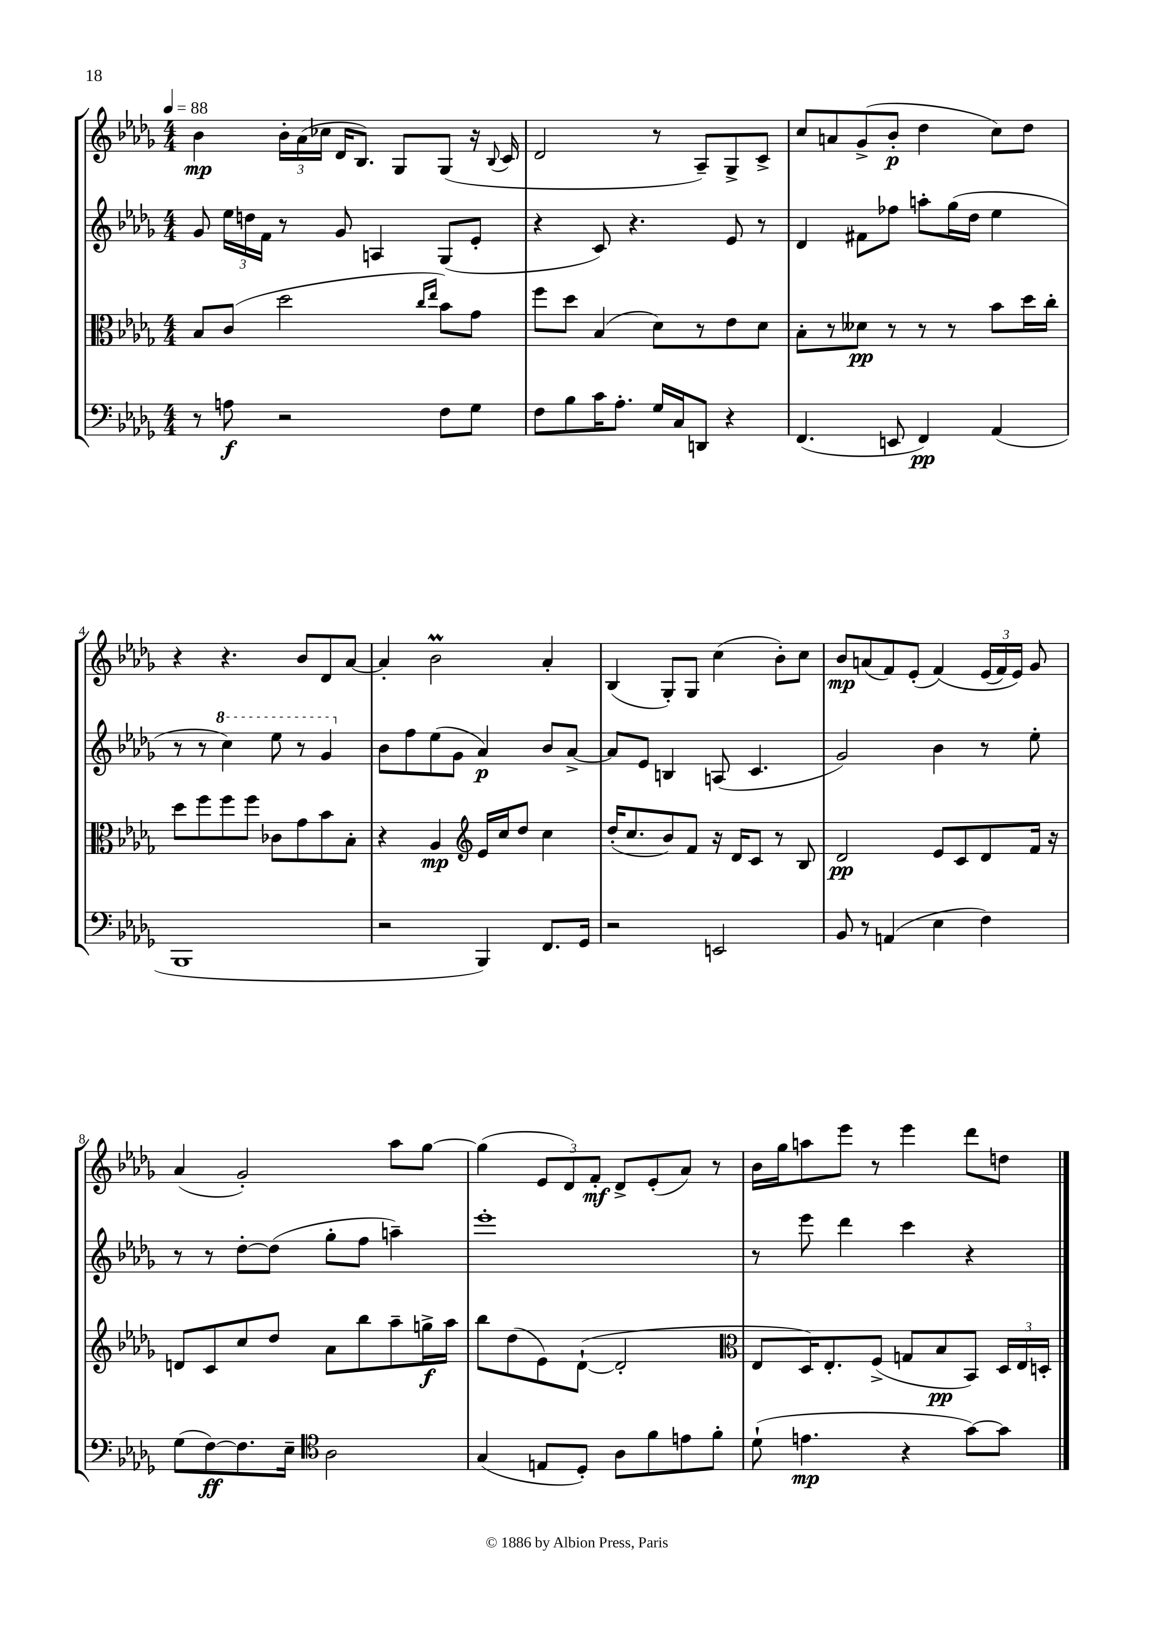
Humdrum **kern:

**kern	**kern	**kern	**kern
*staff4	*staff3	*staff2	*staff1
*clefF4	*clefC3	*clefG2	*clefG2
*k[b-e-a-d-g-]	*k[b-e-a-d-g-]	*k[b-e-a-d-g-]	*k[b-e-a-d-g-]
*M4/4	*M4/4	*M4/4	*M4/4
*MM88	*MM88	*MM88	*MM88
8r	8B-	8g-	4b-
8A	(8c	24ee-	.
.	.	24dd	.
.	.	24f	.
2r	2dd-	8r	24b-'
.	.	.	(24a-
.	.	.	24cc-
.	.	8g-	16d-
.	.	.	8.B-)
.	.	4A	.
.	.	.	8G-
.	16qqcc	.	.
.	16qqee-	.	.
8F	8b-)	(8G-	(8G-
8G-	8g-	8e-'	16r
.	.	.	8qqB-
.	.	.	16c
=	=	=	=
8F	8ff	4r	2d-
8B-	8dd-	.	.
16c	(4B-	8c)	.
8.A-'	.	.	.
.	.	4.r	.
16G-	8d-)	.	8r
16C	.	.	.
8DD	8r	.	8A-~)
4r	8e-	8e-	8G-^
.	8d-	8r	8c^
=	=	=	=
(4.FF	8B-'	4d-	8cc
.	8r	.	8a
.	8d--	8f#	(8g-^
8EE	8r	8ff-	8b-'
4FF)	8r	8aa'	4dd-
.	8r	(16gg-	.
.	.	16dd-	.
(4AA-	8b-	4ee-	8cc)
.	16dd-	.	8dd-
.	16cc'	.	.
=	=	=	=
1BBB-	8dd-	8r	4r
.	8ff	8r	.
.	8ff	4ccc)	4.r
.	8ff	.	.
.	8c-	8eee-	.
.	8g-	8r	8b-
.	8b-	4gg-	8d-
.	8B-'	.	[8a-
=	=	=	=
2r	4r	8b-	4a-']
.	.	8ff	.
.	4A-	(8ee-	2b-
.	.	8g-	.
*	*clefG2	*	*
4BBB-)	16e-	4a-)	.
.	16cc	.	.
.	8dd-	.	.
8.FF	4cc	8b-	4a-'
.	.	[8a-^	.
16GG-	.	.	.
=	=	=	=
2r	(16dd-'	8a-]	(4B-
.	8.cc	.	.
.	.	8e-	.
.	8b-)	4B	8G-')
.	8f	.	8G-
2EE	16r	(8A	(4cc
.	16d-	.	.
.	8c	4.c	.
.	8r	.	8b-')
.	8B-	.	8cc
=	=	=	=
8BB-	2d-	2g-)	8b-
8r	.	.	(8a
(4AA	.	.	8f)
.	.	.	(8e-'
4E-	8e-	4b-	&(4f)
.	8c	.	.
4F)	8d-	8r	(24e-
.	.	.	24f)
.	.	.	24e-&)
.	16f	8ee-'	8g-
.	16r	.	.
=	=	=	=
(8G-	8d	8r	(4a-
[8F)	8c	8r	.
8.F]	8cc	[8dd-'	2g-')
.	8dd-	(8dd-]	.
16E-~	.	.	.
*clefC4	*	*	*
2A-	8a-	8gg-'	.
.	8bb-	8ff	.
.	8aa-~	4aa~)	8aa-
.	16gg^	.	[8gg-
.	16aa-	.	.
=	=	=	=
(4G-	8bb-	1eee-'	(4gg-]
.	(8dd-	.	.
8E	8e-)	.	12e-
.	.	.	12d-)
8D-')	([8d-`	.	.
.	.	.	12f'
8A-	2d-']	.	8d-^
8f	.	.	(8e-'
8e	.	.	8a-)
8f'	.	.	8r
=	=	=	=
*	*clefC3	*	*
(8d-`	8E-	8r	16b-
.	.	.	16gg-
4.e	16D-)	8eee-	8aa
.	8.E-'	.	.
.	.	4ddd-	8eee-
.	(8F^	.	8r
4r	8G	4ccc	4eee-
.	8B-	.	.
[8g-)	8BB-)	4r	8ddd-
8g-]	24D-	.	8dd
.	24E-	.	.
.	24D'	.	.
==	==	==	==
*-	*-	*-	*-
